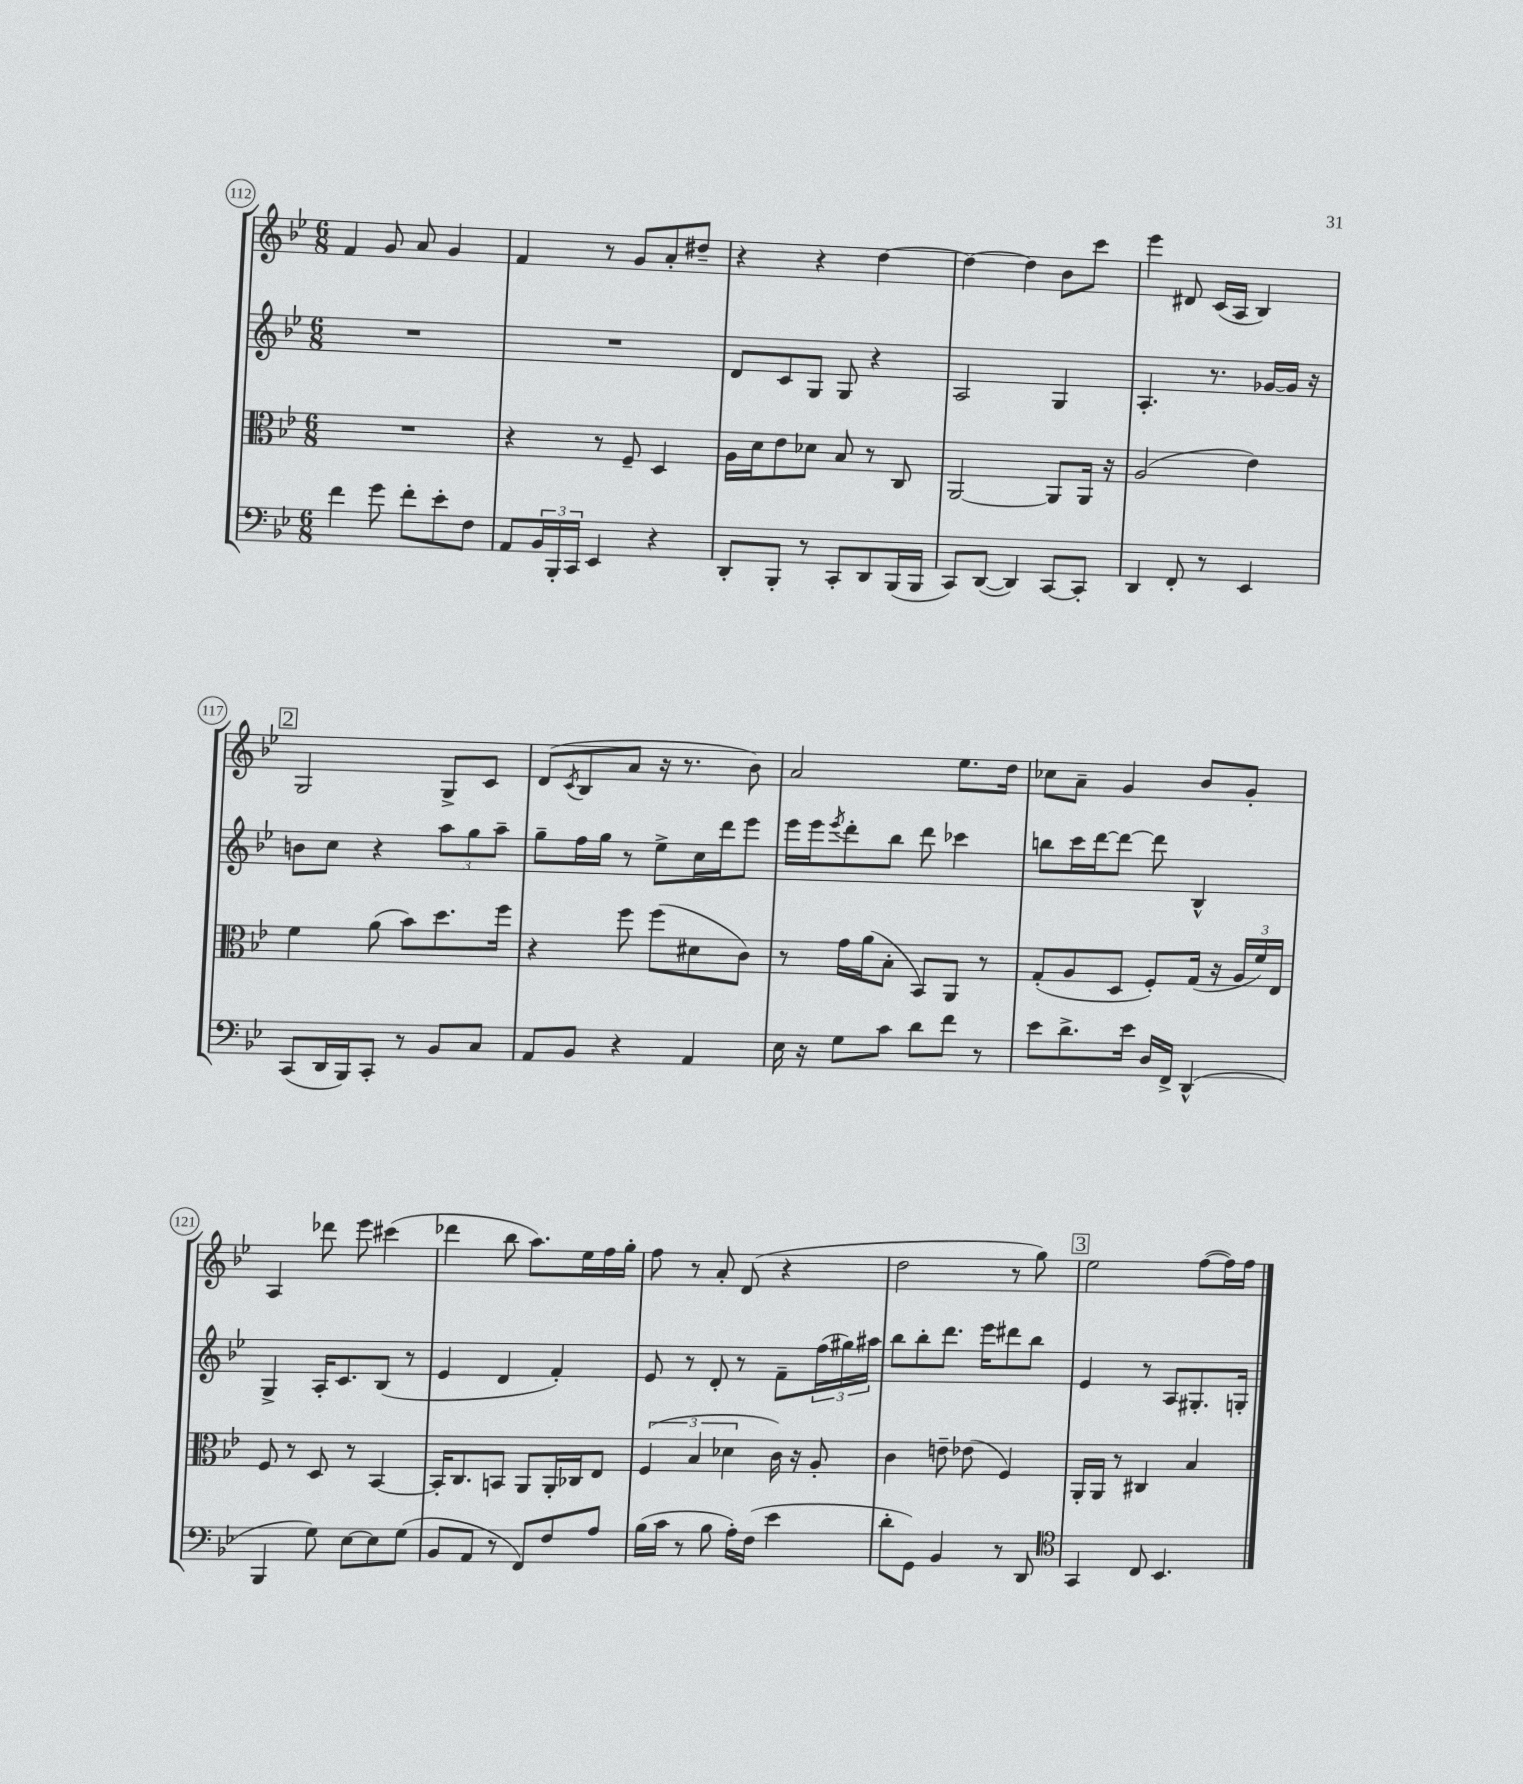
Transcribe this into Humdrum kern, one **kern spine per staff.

**kern	**kern	**kern	**kern
*staff4	*staff3	*staff2	*staff1
*clefF4	*clefC3	*clefG2	*clefG2
*k[b-e-]	*k[b-e-]	*k[b-e-]	*k[b-e-]
*M6/8	*M6/8	*M6/8	*M6/8
4f	2.r	2.r	4f
8g	.	.	8g
8f'	.	.	8a
8e-'	.	.	4g
8F	.	.	.
=	=	=	=
8AA	4r	2.r	4f
24BB-	.	.	.
24BBB-'	.	.	.
24CC	.	.	.
4EE-	8r	.	8r
.	8F~	.	8g
4r	4D	.	8a'
.	.	.	8dd#~
=	=	=	=
8DD'	16A	8d	4r
.	16d	.	.
8BBB-'	8e-	8c	.
8r	8d-	8G	4r
8CC'	8B-	8G	.
8DD	8r	4r	[4dd
(16BBB-	8C	.	.
16BBB-	.	.	.
=	=	=	=
8CC)	[2AA	2A	4dd_
([8DD	.	.	.
4DD])	.	.	4dd]
[8CC	8AA]	4G	8b-
8CC']	16AA	.	8ccc
.	16r	.	.
=	=	=	=
4DD	(2A	4.A'	4eee-
8FF'	.	.	8d#
8r	.	8.r	(16c
.	.	.	16A
4EE-	4e-)	.	4B-)
.	.	[16g-	.
.	.	16g-]	.
.	.	16r	.
=	=	=	=
(8CC	4f	8b	2G
16DD	.	8cc	.
16BBB-)	.	.	.
8CC'	(8a	4r	.
8r	8b-)	.	.
8BB-	8.dd	12aa	8G^
.	.	12gg	.
8C	.	.	8c
.	.	12aa~	.
.	16ff	.	.
=	=	=	=
8AA	4r	8gg~	(8d
.	.	.	8qc
8BB-	.	16ff	8B-
.	.	16gg	.
4r	8ff	8r	8a
.	(8ff	8ee-^	16r
.	.	.	8.r
4AA	8d#	16cc	.
.	.	16ddd	.
.	8c)	8eee-	8b-)
=	=	=	=
16E-	8r	16eee-	2a
16r	.	16eee-	.
.	.	8qeee-	.
8G	16g	8ddd'	.
.	(16a	.	.
8c	8B-'	8bb-	.
8d	8BB-)	8ddd	.
8f	8AA	4ccc-	8.ee-
8r	8r	.	.
.	.	.	16dd
=	=	=	=
8e-	(8G'	8bb	8cc-
8.d^	8A	16ccc	8a~
.	.	[16ddd	.
.	8D	8ddd_	4g
16e-	.	.	.
16D	8F')	8ddd]	.
16FF^	.	.	.
(4DD^^	(16G	4B-^^	8b-
.	16r	.	.
.	24A	.	8g'
.	24f)	.	.
.	24E-	.	.
=	=	=	=
4BBB-	8F	4G^	4A
.	8r	.	.
8G)	8D	16A'	8ddd-
.	.	8.c	.
[8E-	8r	.	8eee-
8E-]	[4BB-	(8B-	(4ccc#
(8G	.	8r	.
=	=	=	=
8BB-	16BB-']	4e-	4ddd-
.	8.C	.	.
8AA	.	.	.
8r	8BB	4d	8bb-
8FF)	8AA	.	8.aa)
8F	16AA'	4f')	.
.	16C-	.	16ee-
8A	8E-	.	16ff
.	.	.	16gg'
=	=	=	=
(16B-	(6F	8e-	8ff
16c	.	.	.
8r	.	8r	8r
.	6B-	.	.
8B-	.	8d'	8a'
.	6d-	.	.
16A')	.	8r	(8d
(16F	.	.	.
4e-	16c)	8f~	4r
.	16r	.	.
.	8A'	(24ff	.
.	.	24gg#)	.
.	.	24aa#	.
=	=	=	=
8d'	4c	8bb-	2dd
8GG)	.	8bb-'	.
4BB-	8e~	8.ddd	.
.	(8e-	.	.
.	.	16eee-	.
8r	4F)	8ddd#	8r
8DD	.	8bb-	8gg)
=	=	=	=
*clefC4	*	*	*
4GG	16AA'	4e-	2ee-
.	16AA	.	.
.	8r	.	.
8C	4C#	8r	.
4.BB-	.	8A	.
.	4B-	8.G#'	([8ff
.	.	.	16ff])
.	.	16G'	16ff
==	==	==	==
*-	*-	*-	*-
